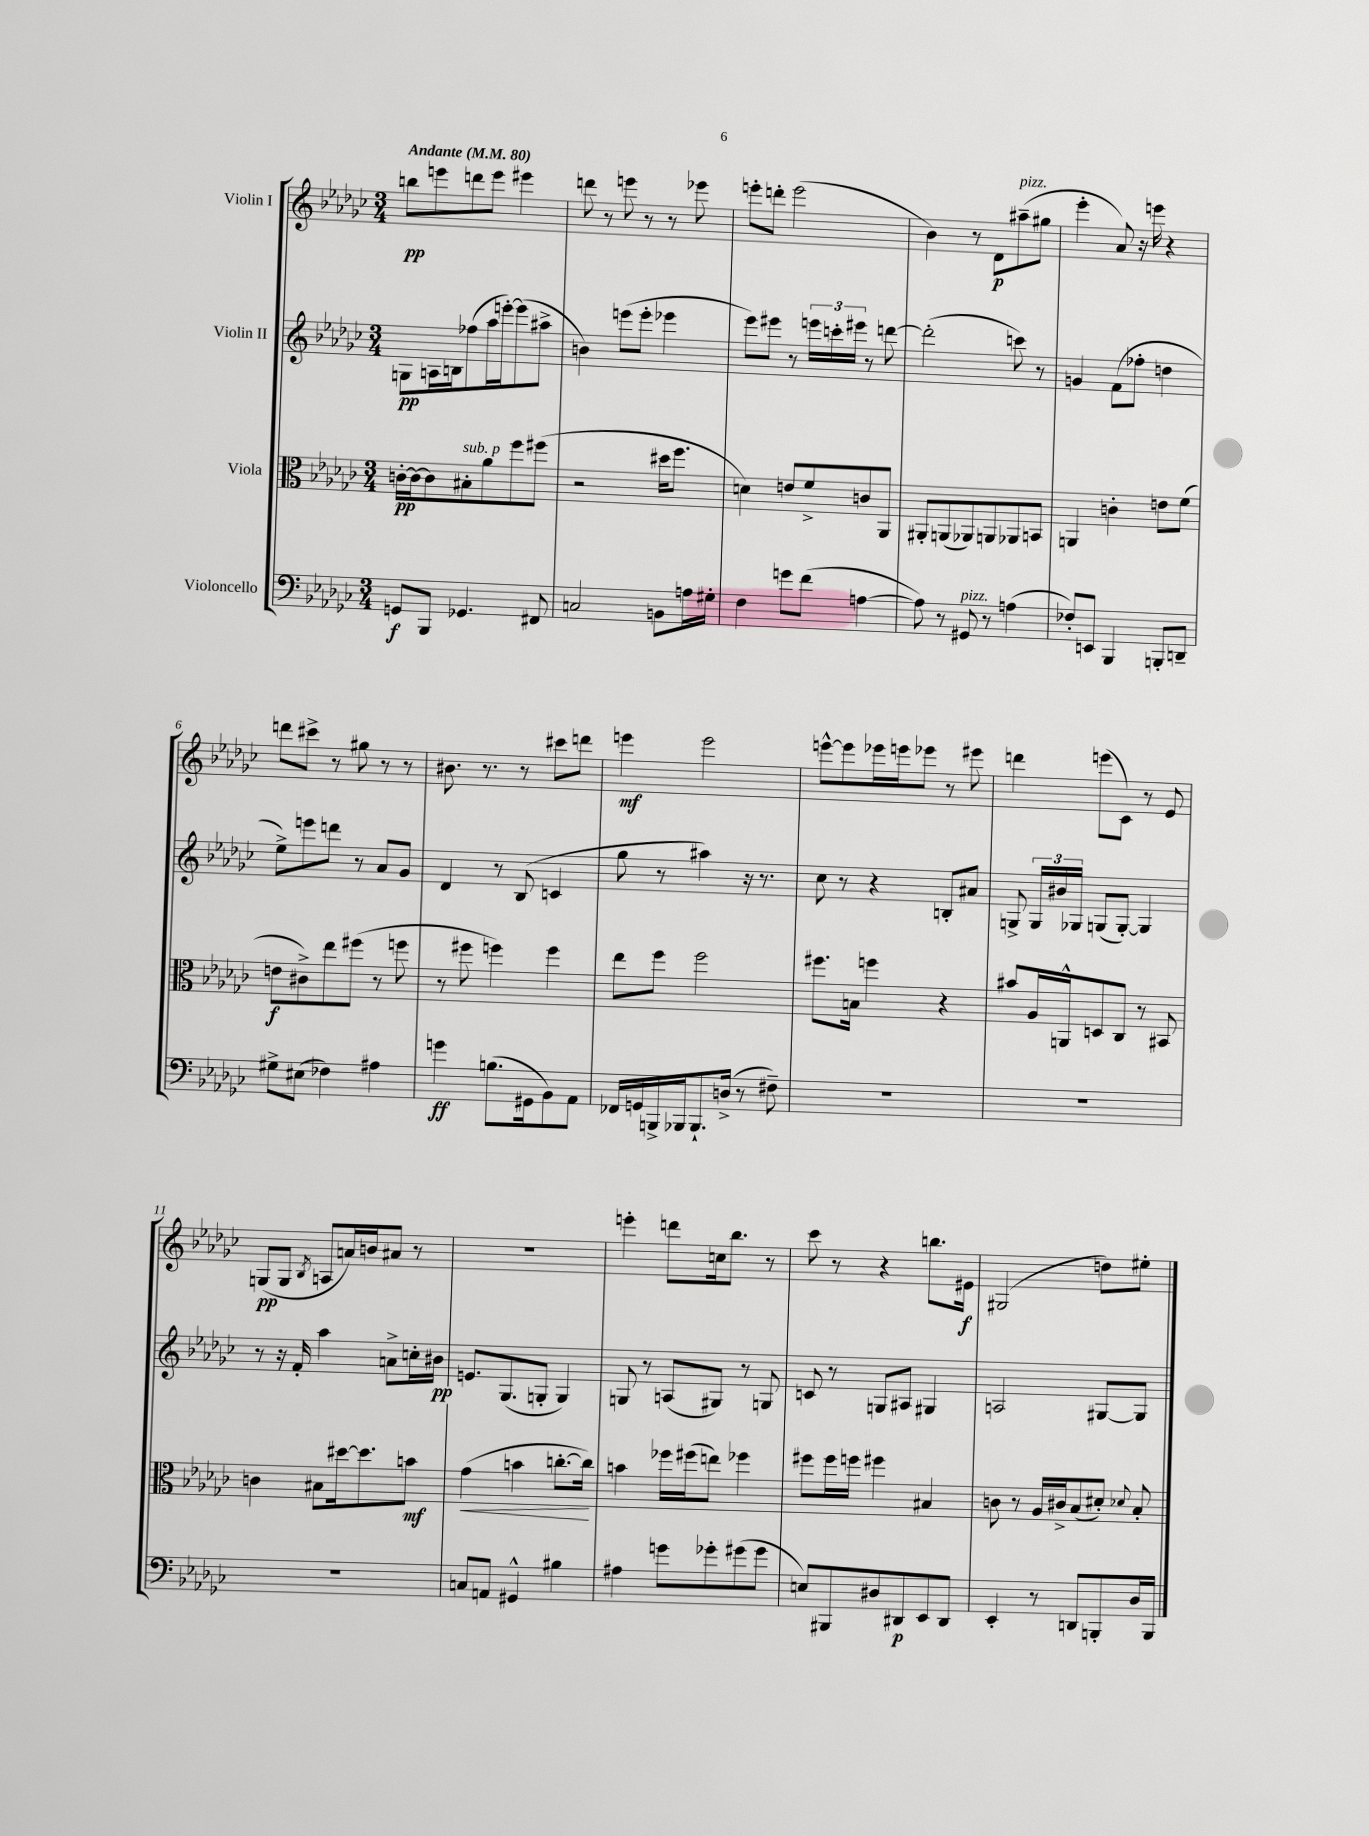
<<
\new StaffGroup <<
\new Staff = "s0" \with { instrumentName = "Violin I" } {
    \clef treble \key ges \major \numericTimeSignature \time 3/4 \tempo "Andante" 4 = 80
    \autoBeamOff b''8[\pp e'''8 d'''8 e'''8] eis'''4 |
    d'''8 r8 e'''8 r8 r8 ees'''8 |
    e'''8[-. d'''8]-. e'''2( |
    bes'4) r8 des'8[\p ais''8--^\markup { \italic "pizz." }( gis''8] |
    ees'''4-. aes'8) r16 e'''16 r4 |
    d'''8[ cis'''8]-> r8 gis''8 r8 r8 |
    bis'8. r8. r8 cis'''8[ d'''8] |
    e'''4\mf e'''2 |
    e'''8[~-^ e'''8 ees'''16 e'''16 ees'''8] r8 eis'''8 |
    d'''4 e'''8[( ces'8]) r8 ees'8 |
    g8[\pp( g8] \acciaccatura { bes8 } a8[ a'16) b'16 ais'8] r8 |
    R2. |
    e'''4-. d'''8[ c''16 bes''8.] r8 |
    ces'''8 r8 r4 b''8.[ eis'16]\f |
    gis2( d''8[) eis''8]-. \bar "|." |
}
\new Staff = "s1" \with { instrumentName = "Violin II" } {
    \clef treble \key ges \major \numericTimeSignature \time 3/4
    \autoBeamOff g8[\pp a16 b16 fes''8( aes''16 e'''16~-.) e'''8( ais''8]-> |
    b'4) e'''8[( e'''8]-. ees'''4 |
    ees'''8[) eis'''8] r8 \tuplet 3/2 { e'''16[ c'''16-. eis'''16] } r8 d'''8~ |
    d'''2-.( c'''8) r8 |
    g'4 f'8[( fes''8]-. d''4 |
    ees''8[->) e'''8 d'''8] r8 aes'8[ ges'8] |
    des'4 r8 bes8( c'4 |
    ges''8 r8 ais''4) r16 r8. |
    ces''8 r8 r4 b8[-. ais'8] |
    g8-> \tuplet 3/2 { g16[ bis'16 ges16] } g8[( g8]~-.) g4 |
    r8 r16 f'16-. aes''4 a'8[-> c''16-. bis'16]\pp |
    e'8.[ ges8.( g8]-. g4) |
    g8 r8 a8[( gis8]) r8 g8 |
    c'8 r8 g8[ ais8] gis4 |
    a2 gis8[~ gis8] \bar "|." |
}
\new Staff = "s2" \with { instrumentName = "Viola" } {
    \clef alto \key ges \major \numericTimeSignature \time 3/4
    \autoBeamOff c'16[~-.\pp c'16~ c'8 bis8-.^\markup { \italic "sub. p" } aes'8 f''8 fis''8]( |
    r2 dis''16[ f''8.] |
    d'4) e'8[ f'8-> c'8 aes,8] |
    ais,8[-. a,8( aes,8) a,8 aes,8 b,8] |
    a,4 c'4-. e'8[ f'8]( |
    e'8[\f cis'8->) ees''8 fis''8]( r8 f''8 |
    r8 fis''8 f''4) f''4 |
    ees''8[ f''8] f''2 |
    fis''8.[ b16] f''4 r4 |
    bis'8[ aes16 a,16-^ d8 ces8] r8 bis,8 |
    c'4 bis8[ dis''16~ dis''8. b'8]\mf |
    ges'4\<( b'4 c''8.[~-. c''16]\!) |
    b'4 fes''16[ fis''16( e''8]) fes''4 |
    fis''8[ fis''16 f''16] fis''4 bis4 |
    c'8 r8 aes16[ cis'16-> bes8( dis'8]-.) \appoggiatura { des'8 } bes8-. \bar "|." |
}
\new Staff = "s3" \with { instrumentName = "Violoncello" } {
    \clef bass \key ges \major \numericTimeSignature \time 3/4
    \autoBeamOff g,8[\f bes,,8] ges,4. fis,8 |
    c2 b,8[ a16 gis16]-. |
    f4 g'8[ f'8]( a4~ |
    a8) r8 gis,8^\markup { \italic "pizz." } r8 a4( |
    fes8[-.) e,8] bes,,4 b,,8[-. d,8]-- |
    gis8[-> eis8]( fes4) ais4 |
    g'4\ff b8.[( gis,16 bes,8) aes,8] |
    fes,16[ g,16 b,,16-> bes,,16 bes,,8.-! d16]->( r8 fis8--) |
    R2. |
    R2. |
    R2. |
    c8[ a,8] gis,4-^ bis4 |
    ais4 g'8[ ges'8-. gis'8( gis'8] |
    e8[) bis,,8 dis8 dis,8\p ees,8 dis,8] |
    ees,4-. r8 d,8[ b,,8-. des16 b,,16] \bar "|." |
}
>>
>>
